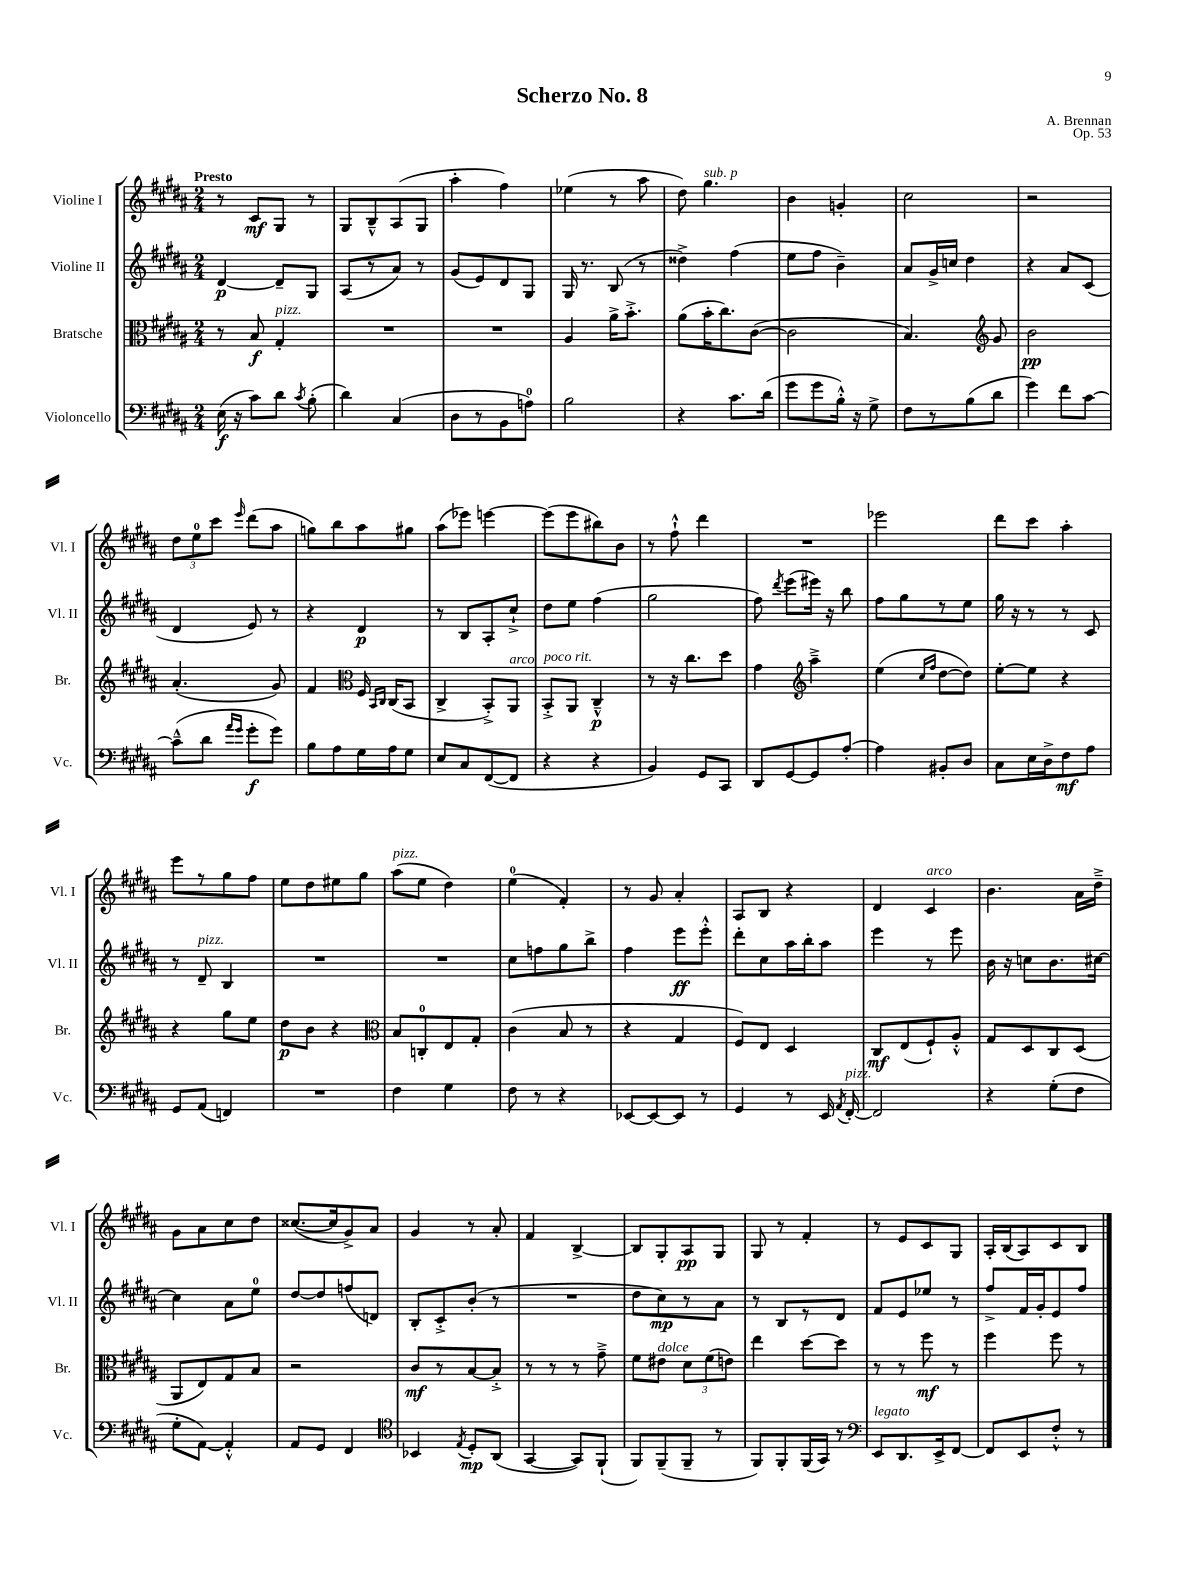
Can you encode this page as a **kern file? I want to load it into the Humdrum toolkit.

**kern	**kern	**kern	**kern
*staff4	*staff3	*staff2	*staff1
*clefF4	*clefC3	*clefG2	*clefG2
*k[f#c#g#d#a#]	*k[f#c#g#d#a#]	*k[f#c#g#d#a#]	*k[f#c#g#d#a#]
*M2/4	*M2/4	*M2/4	*M2/4
(16E	8r	[4d#	8r
16r	.	.	.
8c#)	8B	.	8c#
8d#	4G#'	8d#~]	8G#
8qc#	.	.	.
(8B'	.	8G#	8r
=	=	=	=
4d#)	2r	(8A#	8G#
.	.	8r	8B~^^
(4C#	.	8a#)	(8A#
.	.	8r	8G#
=	=	=	=
8D#	2r	(8g#	4aa#'
8r	.	8e)	.
8BB	.	8d#	4ff#)
8A)	.	8G#	.
=	=	=	=
2B	4A#	16G#	(4ee-
.	.	8.r	.
.	16a#^	(8B	8r
.	8.b'^	.	.
.	.	8r	8aa#
=	=	=	=
4r	(8a#	4dd##^)	8dd#)
.	16b'	.	4.gg#
.	8.cc#)	.	.
8.c#	.	(4ff#	.
.	([8c#	.	.
(16d#	.	.	.
=	=	=	=
8g#	2c#]	8ee	4b
8g#	.	8ff#	.
16B'^^)	.	4b~)	4g'
16r	.	.	.
8G#^	.	.	.
=	=	=	=
8F#	4.B)	8a#	2cc#
8r	.	16g#^	.
.	.	16cc	.
(8B	.	4dd#	.
*	*clefG2	*	*
8d#	8g#	.	.
=	=	=	=
4g#)	2b	4r	2r
8f#	.	8a#	.
[8c#	.	(8c#	.
=	=	=	=
(8c#~^^]	(4.a#'	4d#	12dd#
.	.	.	12ee
8d#	.	.	.
.	.	.	12ccc#
16qqa#	.	.	.
16qqg#	.	.	16qqeee
8g#'	.	8e)	(8ddd#
8g#)	8g#)	8r	8aa#
=	=	=	=
8B	4f#	4r	8gg)
8A#	.	.	8bb
*	*clefC3	*	*
16G#	16F#	4d#	8aa#
.	16qqBB	.	.
.	16qqC#	.	.
16A#	(16C#	.	.
8G#	8BB	.	8gg#
=	=	=	=
8E	4C#^	8r	(8aa#
8C#	.	8B	8eee-)
([8FF#	8BB'^)	8A#'	[4eee
8FF#]	8AA#	8cc#`^	.
=	=	=	=
4r	8BB'^	8dd#	(8eee]
.	8AA#	8ee	8eee
4r	4C#~^^	(4ff#	8bb#)
.	.	.	8b
=	=	=	=
4BB)	8r	2gg#	8r
.	16r	.	8ff#`^^
.	8.cc#	.	.
8GG#	.	.	4ddd#
8CC#	8dd#	.	.
=	=	=	=
8DD#	4g#	8ff#)	2r
.	.	8qddd#	.
[8GG#	.	(8eee	.
*	*clefG2	*	*
8GG#]	4aa#~^	16eee#)	.
.	.	16r	.
[8A#'	.	8bb	.
=	=	=	=
4A#]	(4ee	8ff#	2eee-
.	.	8gg#	.
.	16qqcc#	.	.
.	16qqff#	.	.
8BB#'	[8dd#	8r	.
8D#	8dd#])	8ee	.
=	=	=	=
8C#	[8ee'	16gg#	8ddd#
.	.	16r	.
16E	8ee]	8r	8ccc#
16D#^	.	.	.
8F#	4r	8r	4aa#'
8A#	.	8c#	.
=	=	=	=
8GG#	4r	8r	8eee
(8AA#	.	8d#~	8r
4FF)	8gg#	4B	8gg#
.	8ee	.	8ff#
=	=	=	=
2r	8dd#	2r	8ee
.	8b	.	8dd#
.	4r	.	8ee#
.	.	.	8gg#
=	=	=	=
*	*clefC3	*	*
4F#	8B	2r	(8aa#
.	8C'	.	8ee
4G#	8E	.	4dd#)
.	8G#'	.	.
=	=	=	=
8F#	(4c#	8cc#	(4ee
8r	.	8ff	.
4r	8B	8gg#	4f#')
.	8r	8bb^	.
=	=	=	=
[8EE-	4r	4ff#	8r
8EE-_	.	.	8g#
8EE-]	4G#	8eee	4a#'
8r	.	8eee'^^	.
=	=	=	=
4GG#	8F#)	8ddd#'	8A#
.	8E	8cc#	8B
8r	4D#	16aa#	4r
.	.	16bb'	.
16EE	.	8aa#	.
8qAA#	.	.	.
[16FF#'	.	.	.
=	=	=	=
2FF#]	8C#	4eee	4d#
.	(8E	.	.
.	8F#`)	8r	4c#
.	8A#'^^	8eee	.
=	=	=	=
4r	8G#	16b	4.b
.	.	16r	.
.	8D#	8cc	.
(8G#'	8C#	8.b	.
8F#	(8D#	.	16a#
.	.	[16cc#	16dd#~^
=	=	=	=
8G#'	8AA#	4cc#]	8g#
[8AA#)	8E)	.	8a#
4AA#'^^]	8G#	8a#	8cc#
.	8B	8ee	8dd#
=	=	=	=
8AA#	2r	[8dd#	([8.cc##
8GG#	.	8dd#]	.
.	.	.	16cc##]
4FF#	.	(8ff	8g#^)
.	.	8d)	8a#
=	=	=	=
*clefC4	*	*	*
4BB-	8c#	8B'	4g#
.	8r	8c#'^	.
8qE	.	.	.
8D#'	[8B	(8b'	8r
(8AA#	8B'^]	8r	8a#'
=	=	=	=
[4GG#	8r	2r	4f#
.	8r	.	.
8GG#])	8r	.	[4B^
(8FF#`	8g#~^	.	.
=	=	=	=
8FF#)	8f#	8dd#	8B]
(8FF#~	8e#	8cc#)	8G#'
8FF#~	12d#	8r	8A#
.	(12f#	.	.
8r	.	8a#	8G#
.	12e)	.	.
=	=	=	=
8FF#)	4ee	8r	8G#
8FF#'	.	8B	8r
(16FF#	[8dd#	8r	4f#'
16GG#)	.	.	.
8r	8dd#]	8d#	.
=	=	=	=
*clefF4	*	*	*
8EE	8r	8f#	8r
8.DD#	8r	8e	8e
.	8ff#	8ee-	8c#
16EE^	.	.	.
[8FF#	8r	8r	8G#
=	=	=	=
8FF#]	4ff#	8ff#^	16A#'
.	.	.	(16B
8EE	.	16f#	8A#)
.	.	16g#'	.
8F#'^^	8ff#	8e	8c#
8r	8r	8ff#	8B
==	==	==	==
*-	*-	*-	*-
